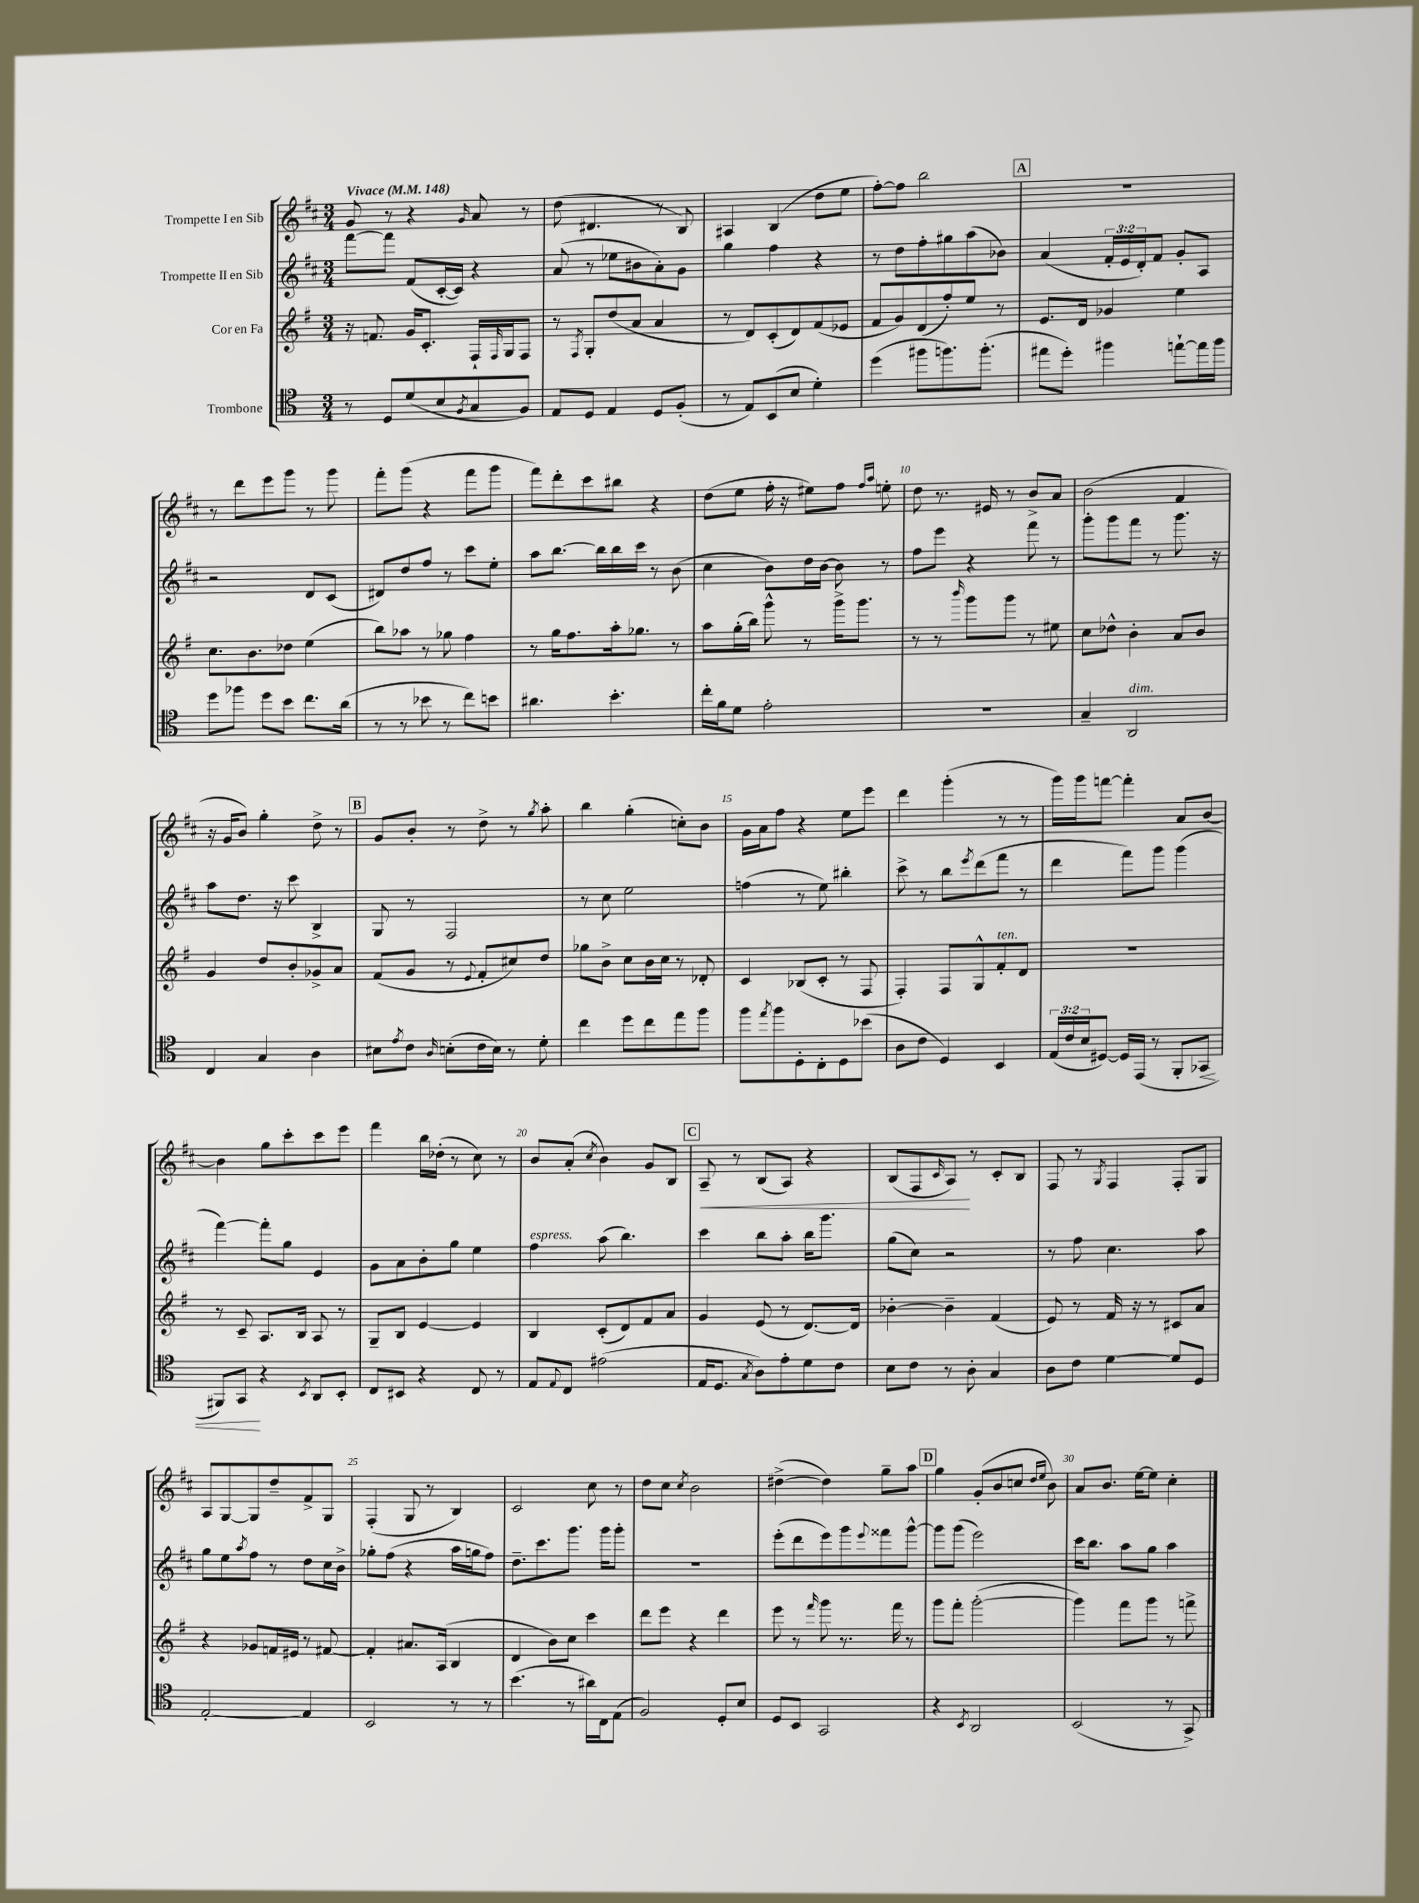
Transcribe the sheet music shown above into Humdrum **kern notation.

**kern	**dynam	**kern	**kern	**kern	**dynam
*part4	*part4	*part3	*part2	*part1	*part1
*staff4	*staff4	*staff3	*staff2	*staff1	*staff1
*I"Trombone	*	*I"Cor en Fa	*I"Trompette II en Sib	*I"Trompette I en Sib	*
*clefC4	*	*clefG2	*clefG2	*clefG2	*
*k[]	*	*k[f#]	*k[f#c#]	*k[f#c#]	*
*M3/4	*	*M3/4	*M3/4	*M3/4	*
*MM148	*	*MM148	*MM148	*MM148	*
=1	=1	=1	=1	=1	=1
!	!	!	!	!LO:TX:a:B:t=Vivace	!
8r	.	16r	[8fff#\L	8g/	.
.	.	8.fn/	.	.	.
8D/L	.	.	8fff#\J]	8r	.
(8d/	.	16g/KL	(8f#/L	4r	.
.	.	8.c'/J	.	.	.
8B/	.	.	[16c#'/L	.	.
.	.	.	16c#/JJ])	.	.
8qF/	.	.	.	16qqg/	.
8G/	.	16F#`/LL	4r	8a/	.
.	.	16qqF#/	.	.	.
.	.	16G/J	.	.	.
8F/J)	.	8F#/J	.	8r	.
=2	=2	=2	=2	=2	=2
8E/L	.	8r	(8a/	(8dd\	.
.	.	8qF#/	.	.	.
8D/J	.	8G'/L	8r	4.d#X/	.
4E/	.	(8dd/	8ee-X\L	.	.
.	.	8a/J	8b#X\	.	.
8D/L	.	4a/	8a'\)	8r	.
(8F'/J	.	.	8g\J	8B/)	.
=3	=3	=3	=3	=3	=3
8r	.	8r	4gg\	4A#X/	.
8E/L)	.	8d/L)	.	.	.
(8BB/	.	(8c'/	4ff#\	(4B/	.
8B/J	.	8d/)	.	.	.
4d'\)	.	(8f#/	4r	8dd\L	.
.	.	8e-X/J	.	8ee\J	.
=4	=4	=4	=4	=4	=4
(4dd\	.	8f#/L	8r	[8ff#'\L)	.
.	.	8g/)	8dd\L	8ff#\J]	.
8ff#X\L	.	(8d/	8ff#'\	2bb\	.
8.ffn\)	.	8ff#'/)	8gg#X\	.	.
.	.	8ee/J	(8aa\	.	.
(8.ff'\J	.	.	.	.	.
.	.	8r	8b-X\J)	.	.
!!LO:REH:place=s1:t=A
=5	=5	=5	=5	=5	=5
8ee#X\L	.	8.e/L	(4a/	2.r	.
8dd'\J)	.	.	.	.	.
.	.	16d/Jk	.	.	.
4ff#X\	.	4g-X/	24f#'/LL	.	.
.	.	.	24e/	.	.
.	.	.	24d'/J)	.	.
.	.	.	8f#/J	.	.
[8een`\L	.	4ee\	8g'/L	.	.
16ee\L]	.	.	8A/J	.	.
16ff#\JJ	.	.	.	.	.
!!LO:LB:g=z
=6	=6	=6	=6	=6	=6
8dd\L	.	8.cc\L	2r	8r	.
8ff-X\J	.	.	.	8ddd\L	.
.	.	8.b\	.	.	.
8dd\L	.	.	.	8eee\	.
8b\J	.	8dd-X\J	.	8ggg\J	.
8.cc\L	.	(4ee\	8d/L	8r	.
.	.	.	(8c#/J	8ggg\	.
(16a\Jk	.	.	.	.	.
=7	=7	=7	=7	=7	=7
8r	.	8bb\L)	8d#X/L)	8fff#'\L	.
8r	.	8aa-X\J	8dd/	(8ggg\J	.
8b-X\	.	8r	8ff#/J	4r	.
8r	.	8gg-X\	8r	.	.
8cc\L)	.	4ff#\	8ccc#\L	8fff#\L	.
8bn\J	.	.	8ee'\J	8ggg\J	.
=8	=8	=8	=8	=8	=8
4.a#X\	.	8r	8aa\L	8fff#\L)	.
.	.	16gg\KL	[8.bb\J	8ddd'\	.
.	.	8.ff#\	.	.	.
.	.	.	.	8ccc#\	.
.	.	.	16bb\LL]	.	.
4.b'\	.	16aa'\k	16bb\	8bb#X\J	.
.	.	8.gg-X\J	16ccc#\JJ	.	.
.	.	.	8r	4r	.
.	.	8r	(8b\	.	.
=9	=9	=9	=9	=9	=9
16cc'\LL	.	8aa\L	4cc#\	(8dd\L	.
16f\J	.	.	.	.	.
8d\J	.	(16gg'\L	.	8ee\J	.
.	.	16bb\JJ)	.	.	.
2e'\	.	8ggg^^\	8b\L)	16ff#'\	.
.	.	.	.	16r	.
.	.	8r	16dd\L	8ee#X\L)	.
.	.	.	[16b\JJ	.	.
.	.	16ggg^\KL	8b\]	8ff#\J	.
.	.	8.ggg\J	.	.	.
.	.	.	.	16qqff#/LL	.
.	.	.	.	16qqaa/JJ	.
.	.	.	8r	8een'\	.
=10	=10	=10	=10	=10	=10
2.r	.	8r	8ff#\L	8dd\	.
.	.	8r	8eee\J	8.r	.
.	.	16qqbbb/	.	.	.
.	.	8ggg\L	4r	.	.
.	.	.	.	16e#X/	.
.	.	8ggg\J	.	8r	.
.	.	8r	8fff#\	8b^/L	.
.	.	8ee#X\	8r	8a/J	.
=11	=11	=11	=11	=11	=11
4G~/	.	8cc\L	8ggg'\L	(2b\	.
.	.	8dd-X^^\J	8ggg\	.	.
!LO:TX:a:i:t=dim.	!	!	!	!	!
2AA/	.	4b'\	8fff#\J	.	.
.	.	.	8r	.	.
.	.	8a/L	8.ggg\	4f#/	.
.	.	8b/J	.	.	.
.	.	.	16r	.	.
!!LO:LB:g=z
=12	=12	=12	=12	=12	=12
4C/	.	4g/	8aa\L	16r	.
.	.	.	.	16g/KL	.
.	.	.	8.dd\J	8b/J)	.
4G/	.	8dd/L	.	4gg'\	.
.	.	.	16r	.	.
.	.	8b'/	8ccc#\	.	.
4A\	.	8g-X^/	4B^/	8dd^\	.
.	.	8a/J	.	8r	.
!!LO:REH:place=s1:t=B
=13	=13	=13	=13	=13	=13
8B#X\L	.	(8f#/L	8G/	8g/L	.
8qe/	.	.	.	.	.
8c\J	.	8g/J	8r	8b'/J	.
16qqA/	.	.	.	.	.
(8Bn'\L	.	8r	2F#/	8r	.
.	.	8qqe/	.	.	.
16c\L	.	8f#'/L	.	8dd^\	.
16B\JJ)	.	.	.	.	.
8r	.	8cc#X/)	.	8r	.
.	.	.	.	8qgg/	.
8d'\	.	8dd/J	.	8aa'\	.
=14	=14	=14	=14	=14	=14
4cc\	.	8gg-X\L	8r	4bb\	.
.	.	8b^\J	8cc#\	.	.
8dd\L	.	8cc\L	2ee\	(4gg'\	.
8cc\	.	16b\L	.	.	.
.	.	16cc\JJ	.	.	.
8ee\	.	8r	.	8ccn'\L)	.
8ff\J	.	8d-X'/	.	8b\J	.
=15	=15	=15	=15	=15	=15
8ff\L	.	4c/	(4ffn\	16g\LL	.
.	.	.	.	16a\J	.
8qee/	.	.	.	.	.
8ff\	.	.	.	8ff#\J	.
8D'\	.	(8B-X/L	8r	4r	.
8C'\	.	8c'/J	8ee\)	.	.
8D\	.	8r	4bb#X'\	8ee\L	.
(8b-X\J	.	8F#/	.	8eee\J	.
=16	=16	=16	=16	=16	=16
8A\L	.	4F#'/)	8ccc#^\	4ddd\	.
8c\J	.	.	8r	.	.
4D/)	.	8F#/L	8bb\L	(4ggg'\	.
.	.	.	8qeee/	.	.
.	.	8G^^/	(8ddd\	.	.
!	!	!LO:TX:a:i:t=ten.	!	!	!
4BB/	.	8f#'/	8fff#\J	8r	.
.	.	8d/J	8r	8r	.
=17	=17	=17	=17	=17	=17
(24E/LL	.	2.r	4ddd\	16ggg\LL)	.
24c/	.	.	.	.	.
.	.	.	.	16ggg\J	.
24B/J	.	.	.	.	.
[8D#X/J)	.	.	.	[8fffn\J	.
16D#/LL]	.	.	8fff#\L)	4fff'\]	.
(16EE/JJ	.	.	.	.	.
8r	.	.	8ggg\J	.	.
8FF'/L	.	.	(4ggg\	8a/L	.
!	!LO:HP:b	!	!	!	!
8GG-X/J	<	.	.	[8b/J	.
!!LO:LB:g=z
=18	=18	=18	=18	=18	=18
8FF#X/L)	.	8r	[4fff#\)	4b\]	.
8GG/J	.	8c~/	.	.	.
4r	[	8.A/L	8fff#'\L]	8gg\L	.
.	.	.	8gg\J	8ccc#'\	.
.	.	16B/Jk	.	.	.
8qBB/	.	.	.	.	.
8AA/L	.	8A/	4e/	8ccc#\	.
8BB'/J	.	8r	.	8eee\J	.
=19	=19	=19	=19	=19	=19
8C/L	.	8G~/L	8g\L	4fff#\	.
8BB#X/J	.	8B/J	8a\	.	.
4r	.	[4e/	8b'\	16bb\LL	.
.	.	.	.	(16dd-X'\JJ	.
.	.	.	8gg\J	8r	.
8C/	.	4e/]	4ee\	8cc#\)	.
8r	.	.	.	8r	.
=20	=20	=20	=20	=20	=20
!	!	!	!LO:TX:a:i:t=espress.	!	!
8E/L	.	4B/	4ff#\	8b/L	.
8qqE/	.	.	.	.	.
8C/J	.	.	.	(8a'/J	.
.	.	.	.	8qcc#/	.
(2e#X\	.	(8c'/L	(8aa\	4b\)	.
.	.	8d/)	4.bb\)	.	.
.	.	8f#/	.	8g/L	.
.	.	8a/J	.	8B/J	.
!!LO:REH:place=s1:t=C
=21	=21	=21	=21	=21	=21
!	!	!	!	!	!LO:HP:b
16E/KL	.	4g/	4ccc#\	8A~/	<
8.D/J	.	.	.	.	.
.	.	.	.	8r	.
8qG/	.	.	.	.	.
8A\L)	.	(8e/	8bb\L	(8B/L	.
8e'\	.	8r	8aa'\J	8A/J)	.
8d\	.	[8.d/L)	16bb\KL	4r	.
.	.	.	8.ggg\J	.	.
8c\J	.	.	.	.	.
.	.	16d/Jk]	.	.	.
=22	=22	=22	=22	=22	=22
8B\L	.	[4b-X'\	(8gg\L	(8B/L	.
8c\J	.	.	8cc#\J)	8F#/	.
.	.	.	.	16qqc#/	.
8r	.	4b-~\]	2r	8A/J)	.
8A'\	.	.	.	8r	[
4G/	.	(4f#/	.	8c#'/L	.
.	.	.	.	8B/J	.
=23	=23	=23	=23	=23	=23
8A\L	.	8e/)	8r	8F#/	.
8c\J	.	8r	8ff#\	8r	.
.	.	.	.	8qG/	.
[4d\	.	16f#/	4.cc#\	4F#/	.
.	.	16r	.	.	.
.	.	8r	.	.	.
8d/L]	.	8c#X/L	.	8F#'/L	.
8D/J	.	8a/J	8aa\	8G/J	.
!!LO:LB:g=z
=24	=24	=24	=24	=24	=24
[2E'/	.	4r	8gg\L	8A/L	.
.	.	.	8ee\	[8G/	.
.	.	.	8qaa/	.	.
.	.	8g-X/L	8ff#\J	8G/]	.
.	.	16fn/L	8r	8dd~/	.
.	.	16e#X/JJ	.	.	.
4E/]	.	8r	8dd\L	8f#^/	.
.	.	[8f#X/	16cc#\L	8G/J	.
.	.	.	16b^\JJ	.	.
=25	=25	=25	=25	=25	=25
2BB/	.	4f#'/]	8gg-X'\L	(4F#'/	.
.	.	.	(8ff#\J	.	.
.	.	8.a#X/L	4r	8G/	.
.	.	.	.	8r	.
.	.	(16A/Jk	.	.	.
8r	.	4B/	16aa\LL	4B/)	.
.	.	.	16ggn\J	.	.
8r	.	.	8ff#\J)	.	.
=26	=26	=26	=26	=26	=26
(4.b\	.	4d/	8.dd~\L	2c#/	.
.	.	.	8.ccc#\	.	.
.	.	8b\L)	.	.	.
8r	.	8cc\J	8.ggg\J	.	.
16a#X\LL)	.	4ccc\	.	8cc#\	.
16C\J	.	.	16ggg\KL	.	.
(8E\J	.	.	8ggg'\J	8r	.
=27	=27	=27	=27	=27	=27
2F/)	.	8ddd\L	2.r	8dd\L	.
.	.	8eee\J	.	8cc#\J	.
.	.	.	.	8qcc#/	.
.	.	4r	.	2b\	.
8D'/L	.	4ddd\	.	.	.
8B/J	.	.	.	.	.
=28	=28	=28	=28	=28	=28
8D/L	.	8eee\	(8eee'\L	([4dd#X^\	.
8BB/J	.	8r	8ddd\	.	.
.	.	16qqfff#/	.	.	.
2GG/	.	8ggg\	8eee\)	4dd#\])	.
.	.	8.r	8ggg\	.	.
.	.	.	8qqeee/	.	.
.	.	.	8fff##X\	8gg~\L	.
.	.	16fff#\	.	.	.
.	.	8r	[8ggg^^\J	8aa\J	.
!!LO:REH:place=s1:t=D
=29	=29	=29	=29	=29	=29
4r	.	8ggg\L	8ggg\L]	4gg\	.
.	.	8fff#'\J	(8ggg\J	.	.
8qBB/	.	.	.	.	.
2AA/	.	([2ggg'\	2eee\)	(8g'/L	.
.	.	.	.	8b/	.
.	.	.	.	8ccn/J	.
.	.	.	.	16qqdd/LL	.
.	.	.	.	16qqee/JJ	.
.	.	.	.	8b\)	.
=30	=30	=30	=30	=30	=30
(2BB/	.	4ggg\])	16ccc#\KL	8a/L	.
.	.	.	8.bb\J	.	.
.	.	.	.	8.b/J	.
.	.	8fff#\L	8aa\L	.	.
.	.	.	.	[16ee\KL	.
.	.	8ggg\J	8gg\J	8ee\J]	.
8r	.	8r	4aa\	4cc#'\	.
8GG^/)	.	8fffn^\	.	.	.
==	==	==	==	==	==
*-	*-	*-	*-	*-	*-
